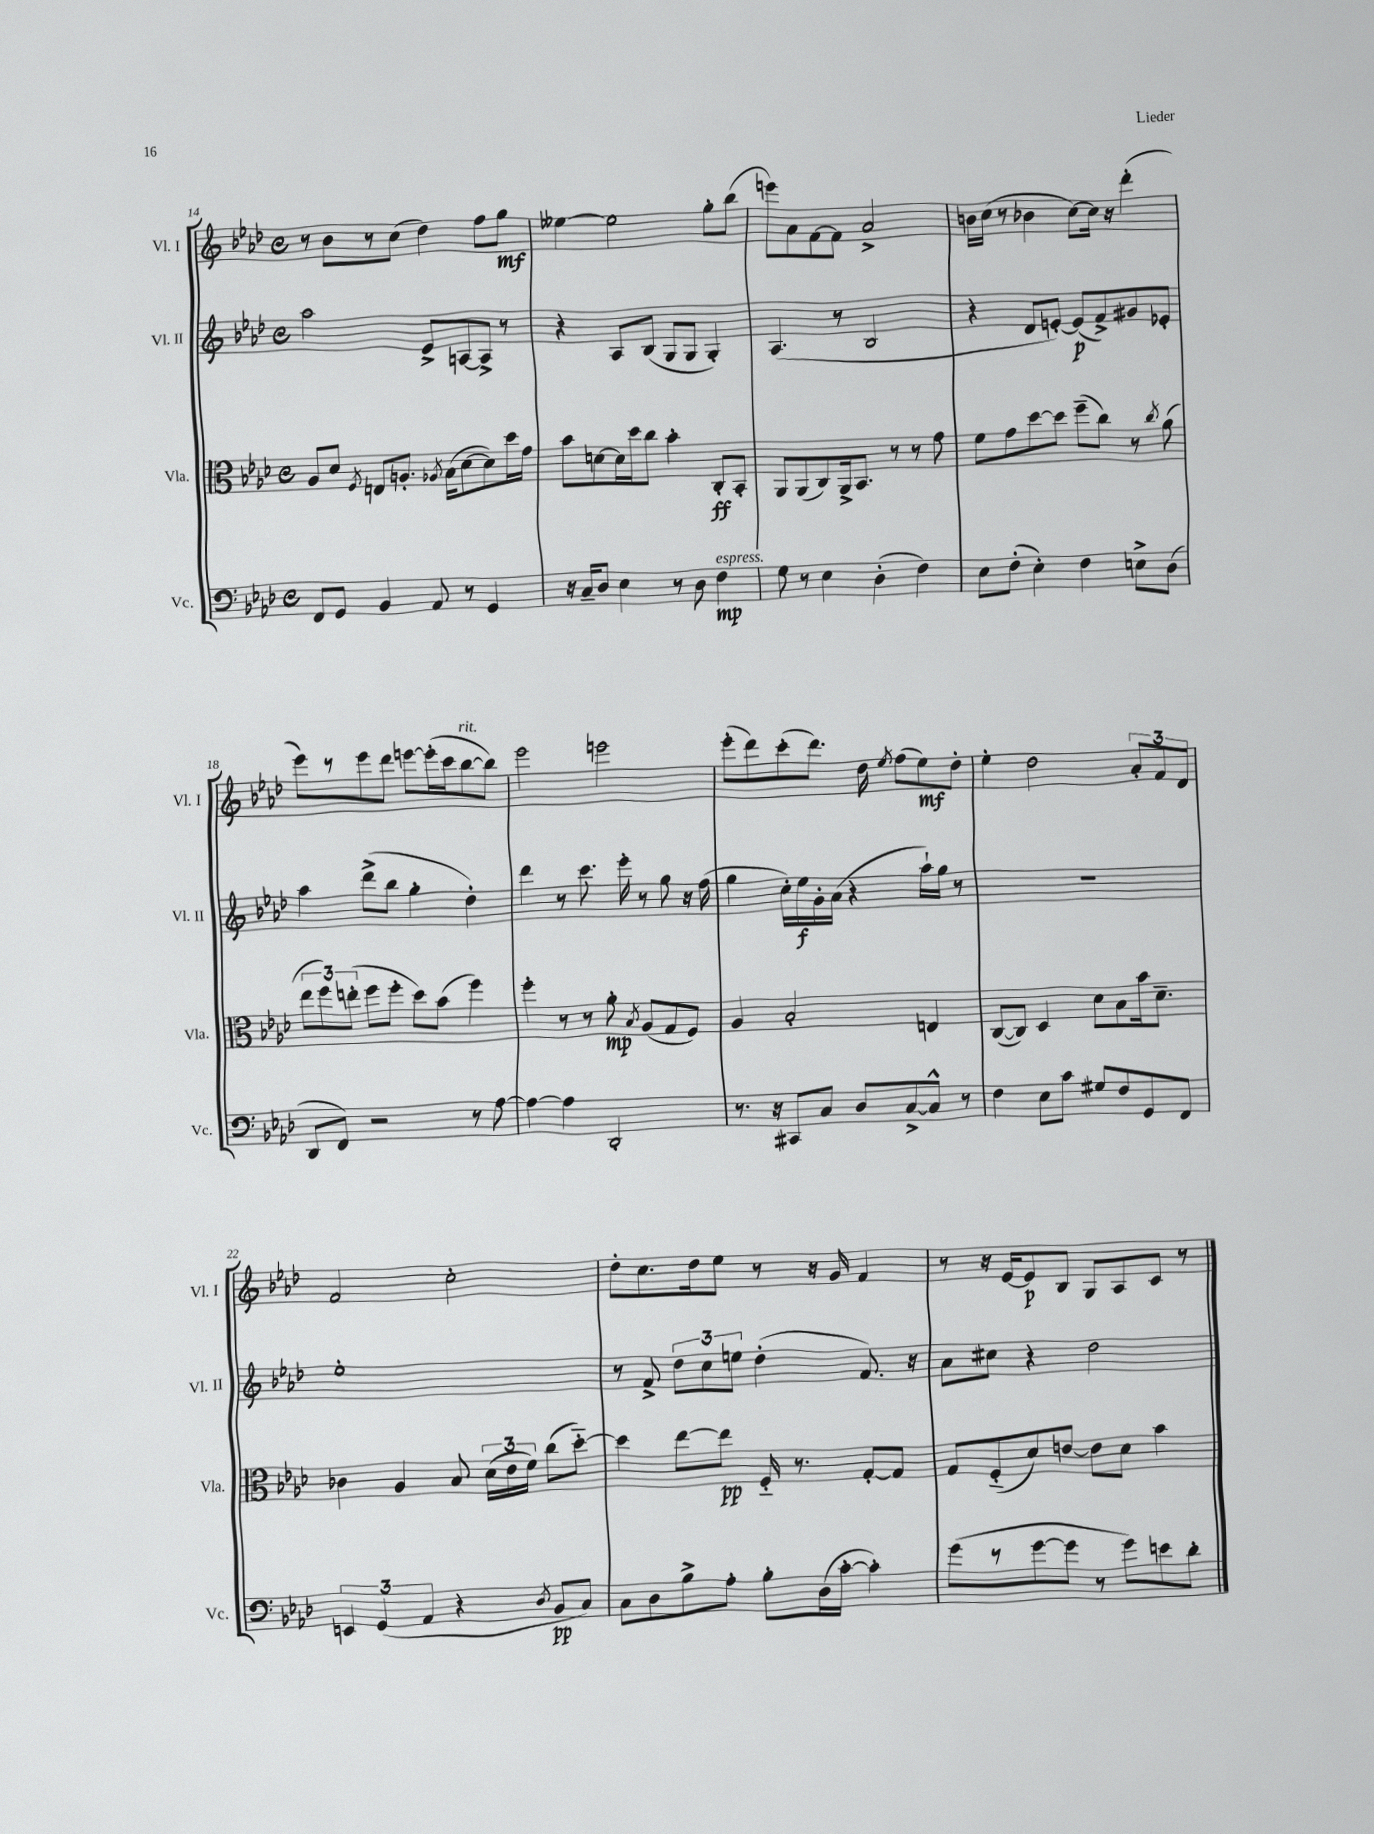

**kern	**kern	**kern	**kern
*staff4	*staff3	*staff2	*staff1
*clefF4	*clefC3	*clefG2	*clefG2
*k[b-e-a-d-]	*k[b-e-a-d-]	*k[b-e-a-d-]	*k[b-e-a-d-]
*M4/4	*M4/4	*M4/4	*M4/4
*met(c)	*met(c)	*met(c)	*met(c)
8FF	8A-	2aa-	8r
8GG	8d-	.	8b-
.	8qF	.	.
4BB-	8E	.	8r
.	8.A'	.	(8cc
8AA-	.	8e-^	4dd-)
.	8qA-	.	.
.	(16B-	.	.
8r	[8d-	[8A	.
4GG	8d-])	8A^]	8ff
.	16dd-	8r	8gg
.	16g	.	.
=	=	=	=
16r	8b-	4r	[4ee--
16C~	.	.	.
8D-	[8d	.	.
4E-	16d]	8A-	2ee--]
.	16dd-	.	.
.	8cc	(8B-	.
8r	4b-'	8G	.
8D-	.	8G	.
4F	8C'	4G')	8gg'
.	8BB-'	.	(8bb-
=	=	=	=
8G	8AA-	(4.A-	8eee)
8r	(8AA-	.	8a-
4E-	8C)	.	[8f
.	16AA-^	8r	8f]
.	8.BB-	.	.
(4D-'	.	2B-	2a-^
.	8r	.	.
4F)	8r	.	.
.	8g	.	.
=	=	=	=
8E-	8f	4r	16b
.	.	.	(16cc
(8F'	8g	.	8r
4E-')	[8dd-	8d-	4b-
.	8dd-]	[8e')	.
4F	(8ff~	(8e]	[8cc)
.	8cc)	8f^)	16cc]
.	.	.	16r
8E^	8r	8g#	(4ddd-'
.	8qcc	.	.
(8D-	(8a-	8e-'	.
=	=	=	=
8DD-	12ee-	4aa-	8eee-)
.	12ff)	.	.
8FF)	.	.	8r
.	(12ee'	.	.
2r	8ff	(8ddd-^	8eee-
.	8ff'	8bb-	8ddd-
.	8dd-)	4gg'	[8eee
.	(8b-	.	(16eee']
.	.	.	16ccc
8r	4ff)	4dd-')	[8bb-
[8A-	.	.	8bb-])
=	=	=	=
4A-_	4ff'	4ddd-	2eee-
4A-]	8r	8r	.
.	8r	8.ccc	.
2DD-'	8a-'	.	2eee
.	.	16eee-'	.
.	8qB-	.	.
.	(8A-	8r	.
.	8G	8gg	.
.	8F)	16r	.
.	.	(16ff	.
=	=	=	=
8.r	4A-	4gg	(8eee-'
.	.	.	8ddd-)
16r	.	.	.
8CC#	2B-'	16cc')	(8ccc'
.	.	16ee-	.
8C	.	16g'	8.ddd-)
.	.	(16a-	.
8D-	.	4r	.
.	.	.	16dd-
.	.	.	8qee-
[8C^	.	.	(8ff
8C^^]	4E	16aa-`)	8ee-)
.	.	16gg	.
8r	.	8r	8dd-'
=	=	=	=
4F	([8C	1r	4ee-'
.	8C])	.	.
8E-	4D-	.	2dd-
8c	.	.	.
8G#	8d-	.	.
8F	8B-	.	.
8GG	16b-	.	12a-'
.	8.d-~	.	.
.	.	.	12f
8FF	.	.	.
.	.	.	12d-
=	=	=	=
6EE	4c-	1ee-'	2f
(6GG	.	.	.
.	4A-	.	.
6AA-	.	.	.
4r	8B-	.	2cc'
.	(24d-	.	.
.	24e-	.	.
.	24f)	.	.
8qD-	.	.	.
8BB-	(8cc	.	.
8C)	[8dd-'~)	.	.
=	=	=	=
8C	4dd-]	8r	8dd-'
8D-	.	8f^	8.cc
8B-^	[8ee-	12dd-	.
.	.	.	16dd-
.	.	12cc	.
8A-'	8ee-]	.	8ee-
.	.	12ee	.
8B-'	16F'~	(4dd-'	8r
.	8.r	.	.
(16D-	.	.	16r
[16c'	.	.	16g
4c'])	[8G'	8.f)	4f
.	8G]	.	.
.	.	16r	.
=	=	=	=
(8g	8G	8a-	8r
8r	(8F'~	8cc#	16r
.	.	.	[16e-
[8g	8d-)	4r	8e-]
8g]	[8e	.	8B-
8r	8e]	2dd-	8G
8g)	8d-	.	8A-
8e	4b-	.	8c
8d-'	.	.	8r
==	==	==	==
*-	*-	*-	*-
